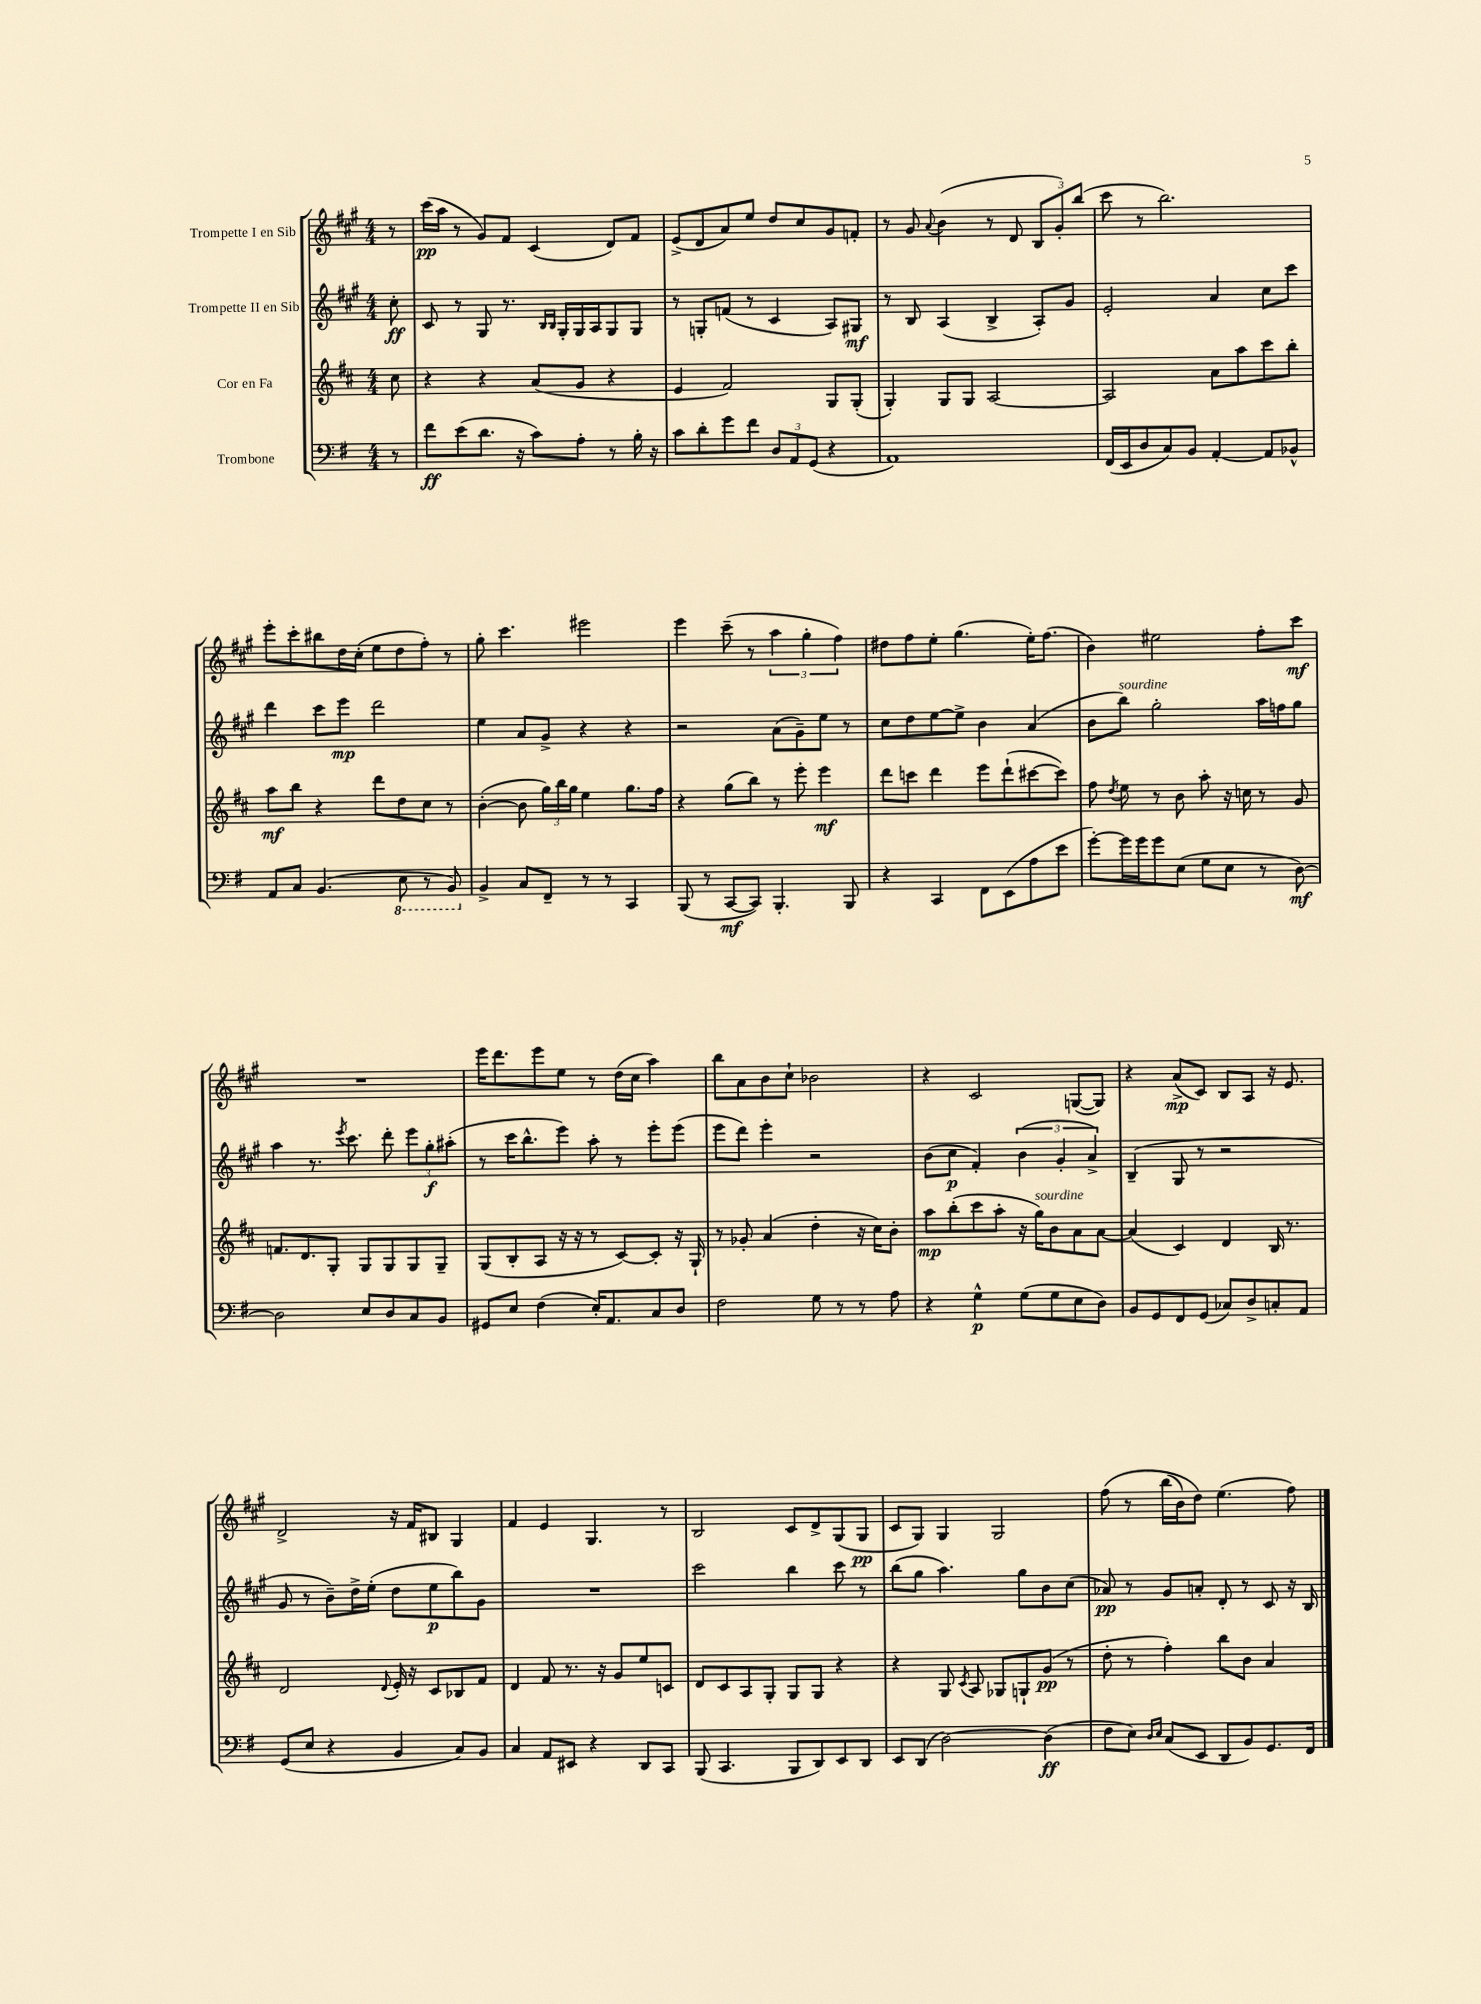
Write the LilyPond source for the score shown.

<<
\new StaffGroup <<
\new Staff = "s0" \with { instrumentName = "Trompette I en Sib" } {
    \clef treble \key a \major \numericTimeSignature \time 4/4 \partial 8
    \autoBeamOff r8 |
    cis'''16[\pp( a''16] r8 gis'8[) fis'8] cis'4( d'8[) fis'8] |
    e'8[->( d'8 a'8) e''8] d''8[ cis''8 gis'8 f'8]-. |
    r8 gis'8 \appoggiatura { a'8 } b'4( r8 d'8 \tuplet 3/2 { b8[ gis'8-.) b''8]( } |
    cis'''8 r8 b''2.) |
    e'''8[-. cis'''8-. bis''8 d''16 cis''16]-.( e''8[ d''8 fis''8]-.) r8 |
    gis''8-. cis'''4. eis'''2 |
    e'''4 cis'''8--( r8 \tuplet 3/2 { a''4 gis''4-. fis''4) } |
    dis''8[ fis''8 e''8]-. gis''4.( e''16[-.) fis''8.]( |
    b'4) eis''2 fis''8[-. cis'''8]\mf |
    R1 |
    e'''16[ d'''8. e'''8 e''8] r8 d''16[( cis''16] a''4) |
    b''8[ a'8 b'8 cis''8]-! bes'2 |
    r4 cis'2 g8[~( g8]) |
    r4 a'8[->\mp( cis'8]) b8[ a8] r16 e'8. |
    d'2-> r16 fis'16[ bis8] gis4 |
    fis'4 e'4 gis4. r8 |
    b2 cis'8[ d'8-> gis8( gis8]\pp |
    cis'8[ gis8]) gis4 gis2 |
    fis''8\( r8 b''16[( b'16) d''8]\) e''4.( fis''8) \bar "|." |
}
\new Staff = "s1" \with { instrumentName = "Trompette II en Sib" } {
    \clef treble \key a \major \numericTimeSignature \time 4/4 \partial 8
    \autoBeamOff cis''8-.\ff |
    cis'8 r8 gis8 r8. \grace { b16[ b16] } gis16[-. gis16 a16 gis8 gis8] |
    r8 g8[-. f'8]( r8 cis'4 a8[) gis8]\mf |
    r8 b8 a4( b4-> a8[-.) gis'8] |
    e'2-. a'4 cis''8[ cis'''8] |
    d'''4 cis'''8[ e'''8]\mp d'''2 |
    e''4 a'8[ gis'8]-> r4 r4 |
    r2 a'8[( gis'8--) e''8] r8 |
    cis''8[ d''8 e''8~ e''8]-> b'4 a'4( |
    b'8[ b''8]^\markup { \italic "sourdine" }) gis''2-. a''16[ f''16 gis''8] |
    a''4 r8. \acciaccatura { e'''8 } cis'''8. d'''8-. \tuplet 3/2 { e'''8[ gis''8-.\f ais''8]-.( } |
    r8 cis'''16[ b''8.-^ e'''8]) a''8-. r8 e'''8[-. e'''8]( |
    e'''8[ d'''8]) e'''4-. r2 |
    b'8[( cis''8]\p fis'4-.) \tuplet 3/2 { b'4( gis'4-. a'4->) } |
    b4--( gis8 r8 r2 |
    gis'8 r8 b'8[--) d''16-> e''16]-.( d''8[ e''8\p b''8) gis'8] |
    R1 |
    cis'''2 b''4 cis'''8 r8 |
    b''8[( gis''8] a''4.) gis''8[ b'8 cis''8]( |
    aes'8\pp) r8 gis'8[ a'8]-. d'8-. r8 cis'8 r16 b16 \bar "|." |
}
\new Staff = "s2" \with { instrumentName = "Cor en Fa" } {
    \clef treble \key d \major \numericTimeSignature \time 4/4 \partial 8
    \autoBeamOff cis''8 |
    r4 r4 a'8[( g'8] r4 |
    e'4 fis'2) g8[ g8]-.( |
    g4-.) g8[ g8] a2~ |
    a2 a'8[ a''8 cis'''8 b''8]-. |
    a''8[\mf b''8] r4 d'''8[ d''8 cis''8] r8 |
    b'4~-.( b'8 \tuplet 3/2 { g''16[) b''16 g''16] } e''4 g''8.[ fis''16] |
    r4 g''8[( b''8]) r8 e'''8-. e'''4\mf |
    d'''8[ c'''8] d'''4 e'''8[ d'''8-!( cis'''8~ cis'''8]) |
    fis''8 \acciaccatura { d''8 } e''8 r8 b'8 a''8-. r16 c''16 r8 g'8 |
    f'8.[ d'8. g8]-. g8[ g8 g8 g8]-- |
    g8[( b8-. a8] r16 r16 r8 cis'8[~) cis'8]-. r16 g16-! |
    r8 ges'8-. a'4( d''4-. r16 cis''16[) b'8]-. |
    a''8[\mp b''8-.( cis'''8 a''8]-. r16 g''16[^\markup { \italic "sourdine" }) b'8 a'8 a'8]~ |
    a'4( cis'4) d'4 b16 r8. |
    d'2 \appoggiatura { d'8 } e'16-. r16 cis'8[ bes8 fis'8] |
    d'4 fis'8 r8. r16 g'8[ e''8 c'8] |
    d'8[ cis'8 a8 g8]-. g8[ g8] r4 |
    r4 g8 \acciaccatura { cis'8 } a8 ges8[ g8-! g'8]\pp( r8 |
    d''8-. r8 fis''4-.) b''8[ b'8] a'4 \bar "|." |
}
\new Staff = "s3" \with { instrumentName = "Trombone" } {
    \clef bass \key g \major \numericTimeSignature \time 4/4 \partial 8
    \autoBeamOff r8 |
    fis'8[\ff e'8( d'8.] r16 c'8[) a8]-. r8 b16-. r16 |
    c'8[ d'8-. g'8 fis'8] \tuplet 3/2 { d8[ a,8 g,8]( } r4 |
    a,1) |
    fis,16[( e,16 d8 c8) b,8] a,4~-. a,8[ bes,8]-^ |
    a,8[ c8] b,4.( \ottava #-1 e,8 r8 b,,8) \ottava #0 |
    b,4-> c8[ fis,8]-- r8 r8 c,4 |
    b,,8( r8 c,8[~\mf c,8]) b,,4.-. b,,8 |
    r4 c,4 fis,8[ e,8( a8 e'8] |
    g'8[~-.) g'16 g'16 g'8 e8]( g8[ e8] r8 d8~\mf) |
    d2 e8[ d8 c8 b,8] |
    gis,8[ e8] fis4( e16[-.) a,8. c8 d8] |
    fis2 g8 r8 r8 a8 |
    r4 g4-^\p g8[( g8 e8 d8]) |
    b,8[ g,8 fis,8 g,8]( ces8[) d8-> c8-. a,8] |
    g,8[( e8] r4 b,4 c8[) b,8] |
    c4 a,8[ eis,8] r4 d,8[ c,8] |
    b,,8( c,4. b,,8[ d,8) e,8 d,8] |
    e,8[ d,8]( d2~) d4\ff( |
    fis8[ e8]) \grace { d16[ e16] } c8[( e,8] d,8[ b,8) g,8. fis,16] \bar "|." |
}
>>
>>
\layout { \context { \Score \remove "Bar_number_engraver" } }
